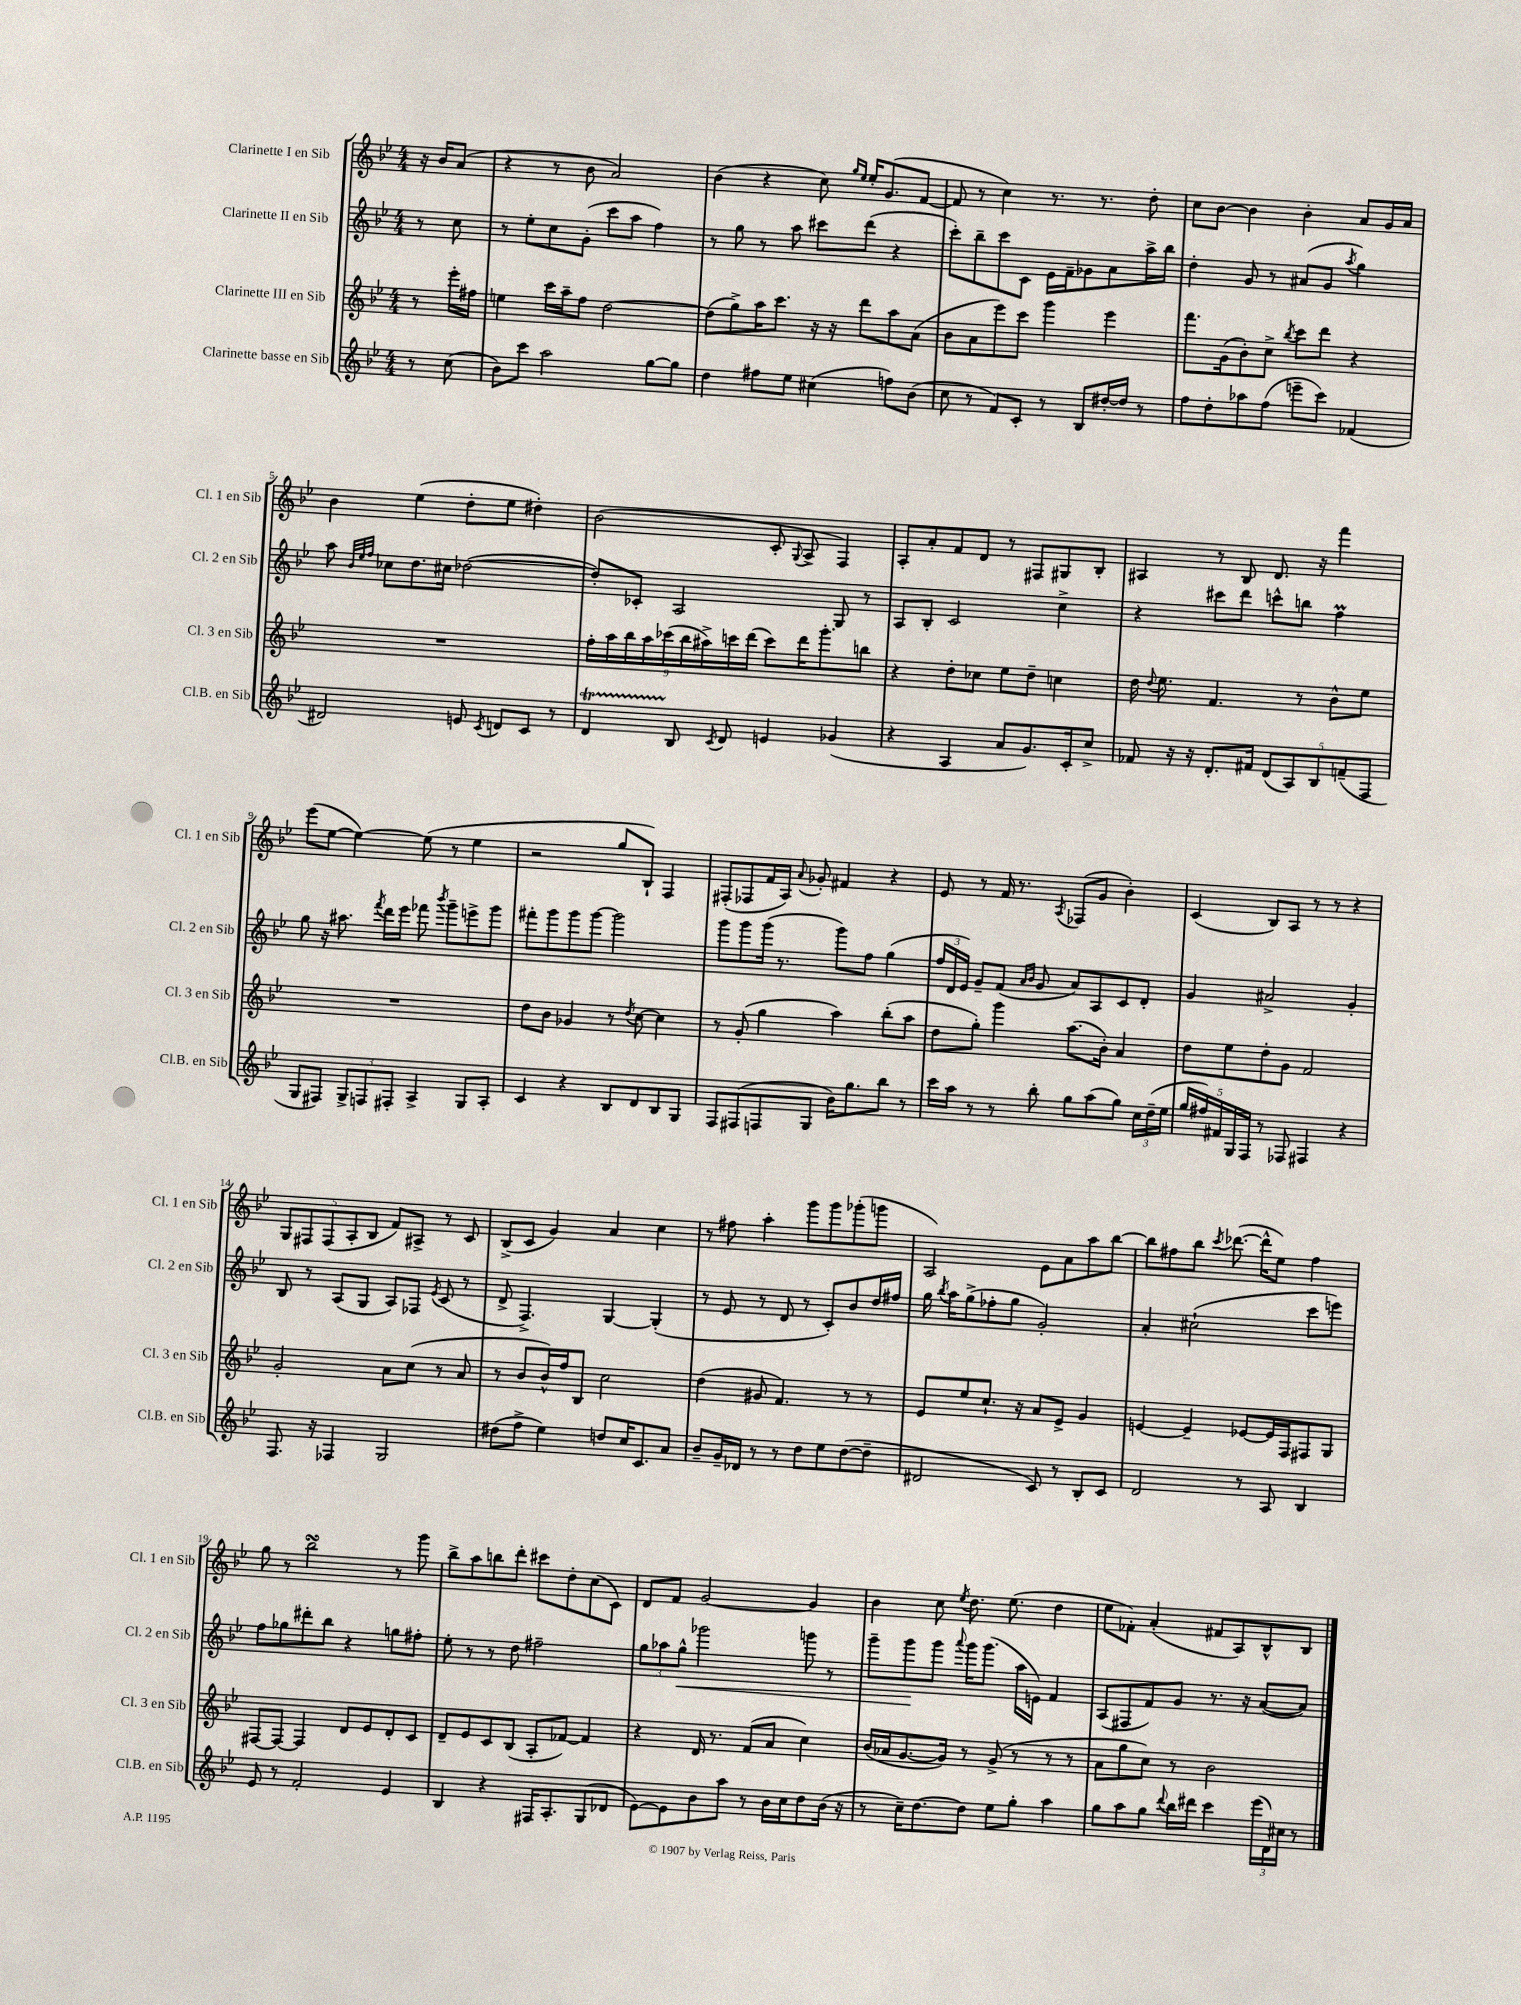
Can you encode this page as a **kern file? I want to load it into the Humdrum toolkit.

**kern	**kern	**kern	**kern
*staff4	*staff3	*staff2	*staff1
*clefG2	*clefG2	*clefG2	*clefG2
*k[b-e-]	*k[b-e-]	*k[b-e-]	*k[b-e-]
*M4/4	*M4/4	*M4/4	*M4/4
8r	8r	8r	16r
.	.	.	16b-
(8cc	16eee-'	8cc	(8a
.	16ff#	.	.
=	=	=	=
8b-)	4ee	8r	4r
8ccc	.	8ee-'	.
2aa	16ccc	8cc	8r
.	16aa~	.	.
.	8ff	(8g'	8b-
.	[2dd	8ccc	2a)
.	.	8aa	.
[8gg	.	4ff)	.
8gg]	.	.	.
=	=	=	=
4dd	(8dd]	8r	(4b-
.	8gg^)	8gg	.
8ff#	16aa	8r	4r
.	8.ccc	.	.
8ee-	.	8aa	.
(4cc#	16r	8ccc#	8cc)
.	16r	.	.
.	.	.	16qqgg
.	.	.	16qqee-
.	8ddd	(8ddd	16ee-'
.	.	.	(8.g
8ff)	8aa	4r	.
(8b-	(8a	.	[8f
=	=	=	=
8cc	8b-	8ccc')	8f]
8r	8a	8bb-~	8r
8f)	8eee-)	8ccc	4cc)
8c'	8ccc	8c	.
8r	4ggg	16e-	8.r
.	.	16f~	.
8B-	.	8g-	.
.	.	.	8.r
[16dd#'	4eee-	8a	.
16dd#]	.	.	.
8r	.	16aa^	8dd'
.	.	16bb-	.
=	=	=	=
8ff	8.fff	4dd'	8cc
8dd'	.	.	[8b-
.	(16g	.	.
8aa-	8b-')	8g	4b-]
(8ff	8cc^	8r	.
.	8qbb-	.	.
8eee~	8ccc	(8a#	4b-'
8ccc)	8ddd	8g	.
.	.	8qaa	.
(4f-	4r	4gg)	8a
.	.	.	16g
.	.	.	16a
=	=	=	=
2d#)	1r	8aa	4b-
.	.	32qqb-	.
.	.	32qqee-	.
.	.	32qqff	.
.	.	8cc-	.
.	.	8.dd	(4ee-
.	.	16cc#	.
8e	.	([2dd-	8dd'
8qc	.	.	.
8d	.	.	8ee-
8c	.	.	4dd#')
8r	.	.	.
=	=	=	=
4d	18ff'	8dd-'])	(2b-
.	18aa	.	.
.	18bb-	.	.
.	.	8c-'	.
.	18aa	.	.
.	(18ccc-	.	.
8B-	.	2A	.
.	18bb-	.	.
.	18aa#^)	.	.
8qc	.	.	.
8d	.	.	.
.	18ccc	.	.
.	(18ddd	.	.
4e	8ccc)	.	8c'
.	.	.	8qqG
.	16ddd	.	8A^
.	8.ggg'	.	.
(4g-	.	8G	4F)
.	8bb	8r	.
=	=	=	=
4r	4r	8A	8A'
.	.	8B-'	8a'
4A	8dd'	2c	8f
.	8cc-	.	8d
8a	8ee-	.	8r
8.g)	8dd~	.	8F#
.	4cc	4cc^	8G#
16c'	.	.	.
8cc^	.	.	8B-'
=	=	=	=
8f-	16dd	4r	4A#
.	8qqdd	.	.
.	8.ee-	.	.
16r	.	.	.
16r	.	.	.
8.d'	4.f	8ccc#	8r
.	.	8ddd	8B-
16f#	.	.	.
(10d	.	8ccc^^	8.d
10A)	.	.	.
.	8r	8bb	.
.	.	.	16r
10B-	.	.	.
.	8b-^^	4ff	4fff
(10f~	.	.	.
.	8ee-	.	.
10F	.	.	.
=	=	=	=
8G	1r	8gg	(8eee-
8F#)	.	16r	[8ee-
.	.	8.aa#	.
12G^	.	.	4ee-_)
12F	.	.	.
.	.	8qfff	.
.	.	16ddd	.
12F#'	.	.	.
.	.	16eee-	.
4A^	.	8fff-	(8ee-]
.	.	8qbbb-	.
.	.	8ggg~	8r
8G	.	8eee^	4ee-
8A'	.	8ggg	.
=	=	=	=
4c	8dd	8fff#'	2r
.	8b-	8ggg	.
4r	4g-	8ggg	.
.	.	[8ggg	.
8B-	8r	2ggg]	8gg
.	8qdd	.	.
8d	[8cc	.	8B-`)
8B-	4cc]	.	4F
8G	.	.	.
=	=	=	=
8F	8r	8ggg	(8F#'
(8F#	(8g'	8ggg	8F-
8F	4gg	(16ggg	16f
.	.	8.r	16A)
.	.	.	8qqa
8G	.	.	8g-'
16b-)	4aa)	8ggg)	4f#
8.gg	.	.	.
.	.	8ff	.
8bb-	(8bb-'	(4gg	4r
8r	8aa	.	.
=	=	=	=
16ccc	8dd	24ff	8e-
.	.	24d	.
16aa	.	.	.
.	.	24e-)	.
8r	8gg')	8g~	8r
8r	4ggg	(8f	16f
.	.	.	8.r
.	.	16qqa	.
.	.	16qqb-	.
8bb-'	.	8g	.
.	.	.	8qA
8gg	(8.aa	8a)	(8F-
(8aa	.	8A	8g
.	16b-')	.	.
8gg)	4a	8c	4b-')
24cc	.	8d'	.
(24dd~	.	.	.
24ee-	.	.	.
=	=	=	=
20gg	8dd	4g	(4c
20ff#)	.	.	.
20f#	.	.	.
.	8ee-	.	.
20G	.	.	.
20F	.	.	.
8r	8dd'	2a#^	8B-)
8F-	8g	.	8A
4F#	2f	.	8r
.	.	.	8r
4r	.	4g'	4r
=	=	=	=
8.F	2g'	8B-	10G
.	.	.	10F#
.	.	8r	.
16r	.	.	.
.	.	.	(10F#
4F-	.	(8A	.
.	.	.	10A'
.	.	8G	.
.	.	.	10B-
2G	8a	8A)	8f)
.	(8cc	8F-	8A#^
.	.	8qe-	.
.	8r	(8c	8r
.	8a	8r	8c
=	=	=	=
(8dd#	8r	8d^	(8B-^
8ff^	8b-	4.F^)	8c
4ee-)	16b-^^)	.	4g)
.	16ff	.	.
.	8B-	.	.
8dd	2cc	[4G	4a
16cc	.	.	.
8.c	.	.	.
.	.	(4G']	4cc
8a	.	.	.
=	=	=	=
8b-~	(4dd	8r	8r
16g~	.	8e-	8ff#
16d-	.	.	.
8r	8g#	8r	4aa'
8r	4.f)	8d	.
8dd	.	8r	8ggg
8ee-	.	8c')	8ggg
([8dd	8r	8b-	(8ggg-'
8dd~]	8r	16dd	8ggg
.	.	16ff#	.
=	=	=	=
2d#	8e-	16gg	2A)
.	.	8qbb-	.
.	.	16aa	.
.	8ee-	(8gg^	.
.	8.cc`	8ff-'	.
.	.	8gg	.
.	16r	.	.
8c)	8a	2g')	8e-
8r	8e-^	.	8a
8B-'	4g	.	8aa
8c	.	.	[8bb-
=	=	=	=
2d	[4e	4a'	8bb-]
.	.	.	8ff#
.	4e~]	(2cc#`	8bb-
.	.	.	8qccc
.	.	.	([8.ddd-
8r	[8e-	.	.
.	.	.	16ddd-^^]
8A	16e-]	.	8ee-)
.	16F	.	.
4B-	8F#	8ccc	4ff#
.	8G	8eee)	.
=	=	=	=
8e-	[8F#	8ff	8gg
8r	8F#_	8gg-	8r
2f'	4F#]	8ddd#'	2bb-
.	.	8bb-	.
.	8d	4r	.
.	8e-	.	.
4e-	8d'	8gg	8r
.	8c	8ff#'	8ggg
=	=	=	=
4B-	8d~	8ee-'	8bb-^
.	8e-	8r	8aa
4r	8c	8r	8bb
.	(8B-	8dd	8ddd'
16F#	8A'	2ff#~	8ccc#
8.A'	.	.	.
.	[8f-)	.	8dd'
(8G	4f-]	.	(8cc
8d-	.	.	8c)
=	=	=	=
[8e-)	4r	12gg	8d
.	.	12aa-	.
8e-]	.	.	8f
.	.	12gg^^	.
8b-	16d	2ggg-	[2g
.	8.r	.	.
8aa	.	.	.
8r	(8f	.	.
16b-	8a	.	.
16cc	.	.	.
8dd	4cc)	8ggg	4g]
(16b-	.	8r	.
16r	.	.	.
=	=	=	=
8r	(16b-	8ggg~	4b-
.	16a-	.	.
16cc~)	[8.g	8ggg	.
[8.dd	.	.	.
.	.	8ggg	8cc
.	16g])	.	.
.	.	8qqaaa	8qee-
8dd]	8r	16ggg	8.dd
.	.	(8.ggg	.
8ee-	(8g^	.	.
.	.	.	(8.ee-
8gg'	8r	16aa	.
.	.	16e)	.
4aa	8r	4f	4dd
.	8r	.	.
=	=	=	=
8gg	8a	(8A	8ee-
8aa	8gg	8F#	8f-')
8gg	8cc)	8f)	(4a'
8qqddd	.	.	.
16bb-	8r	8g	.
16ddd#	.	.	.
4ccc	2b-	8.r	8f#
.	.	.	8A)
.	.	16r	.
(24eee-	.	([8a	8B-^^
24d)	.	.	.
24cc#	.	.	.
8r	.	8a])	8B-
==	==	==	==
*-	*-	*-	*-
